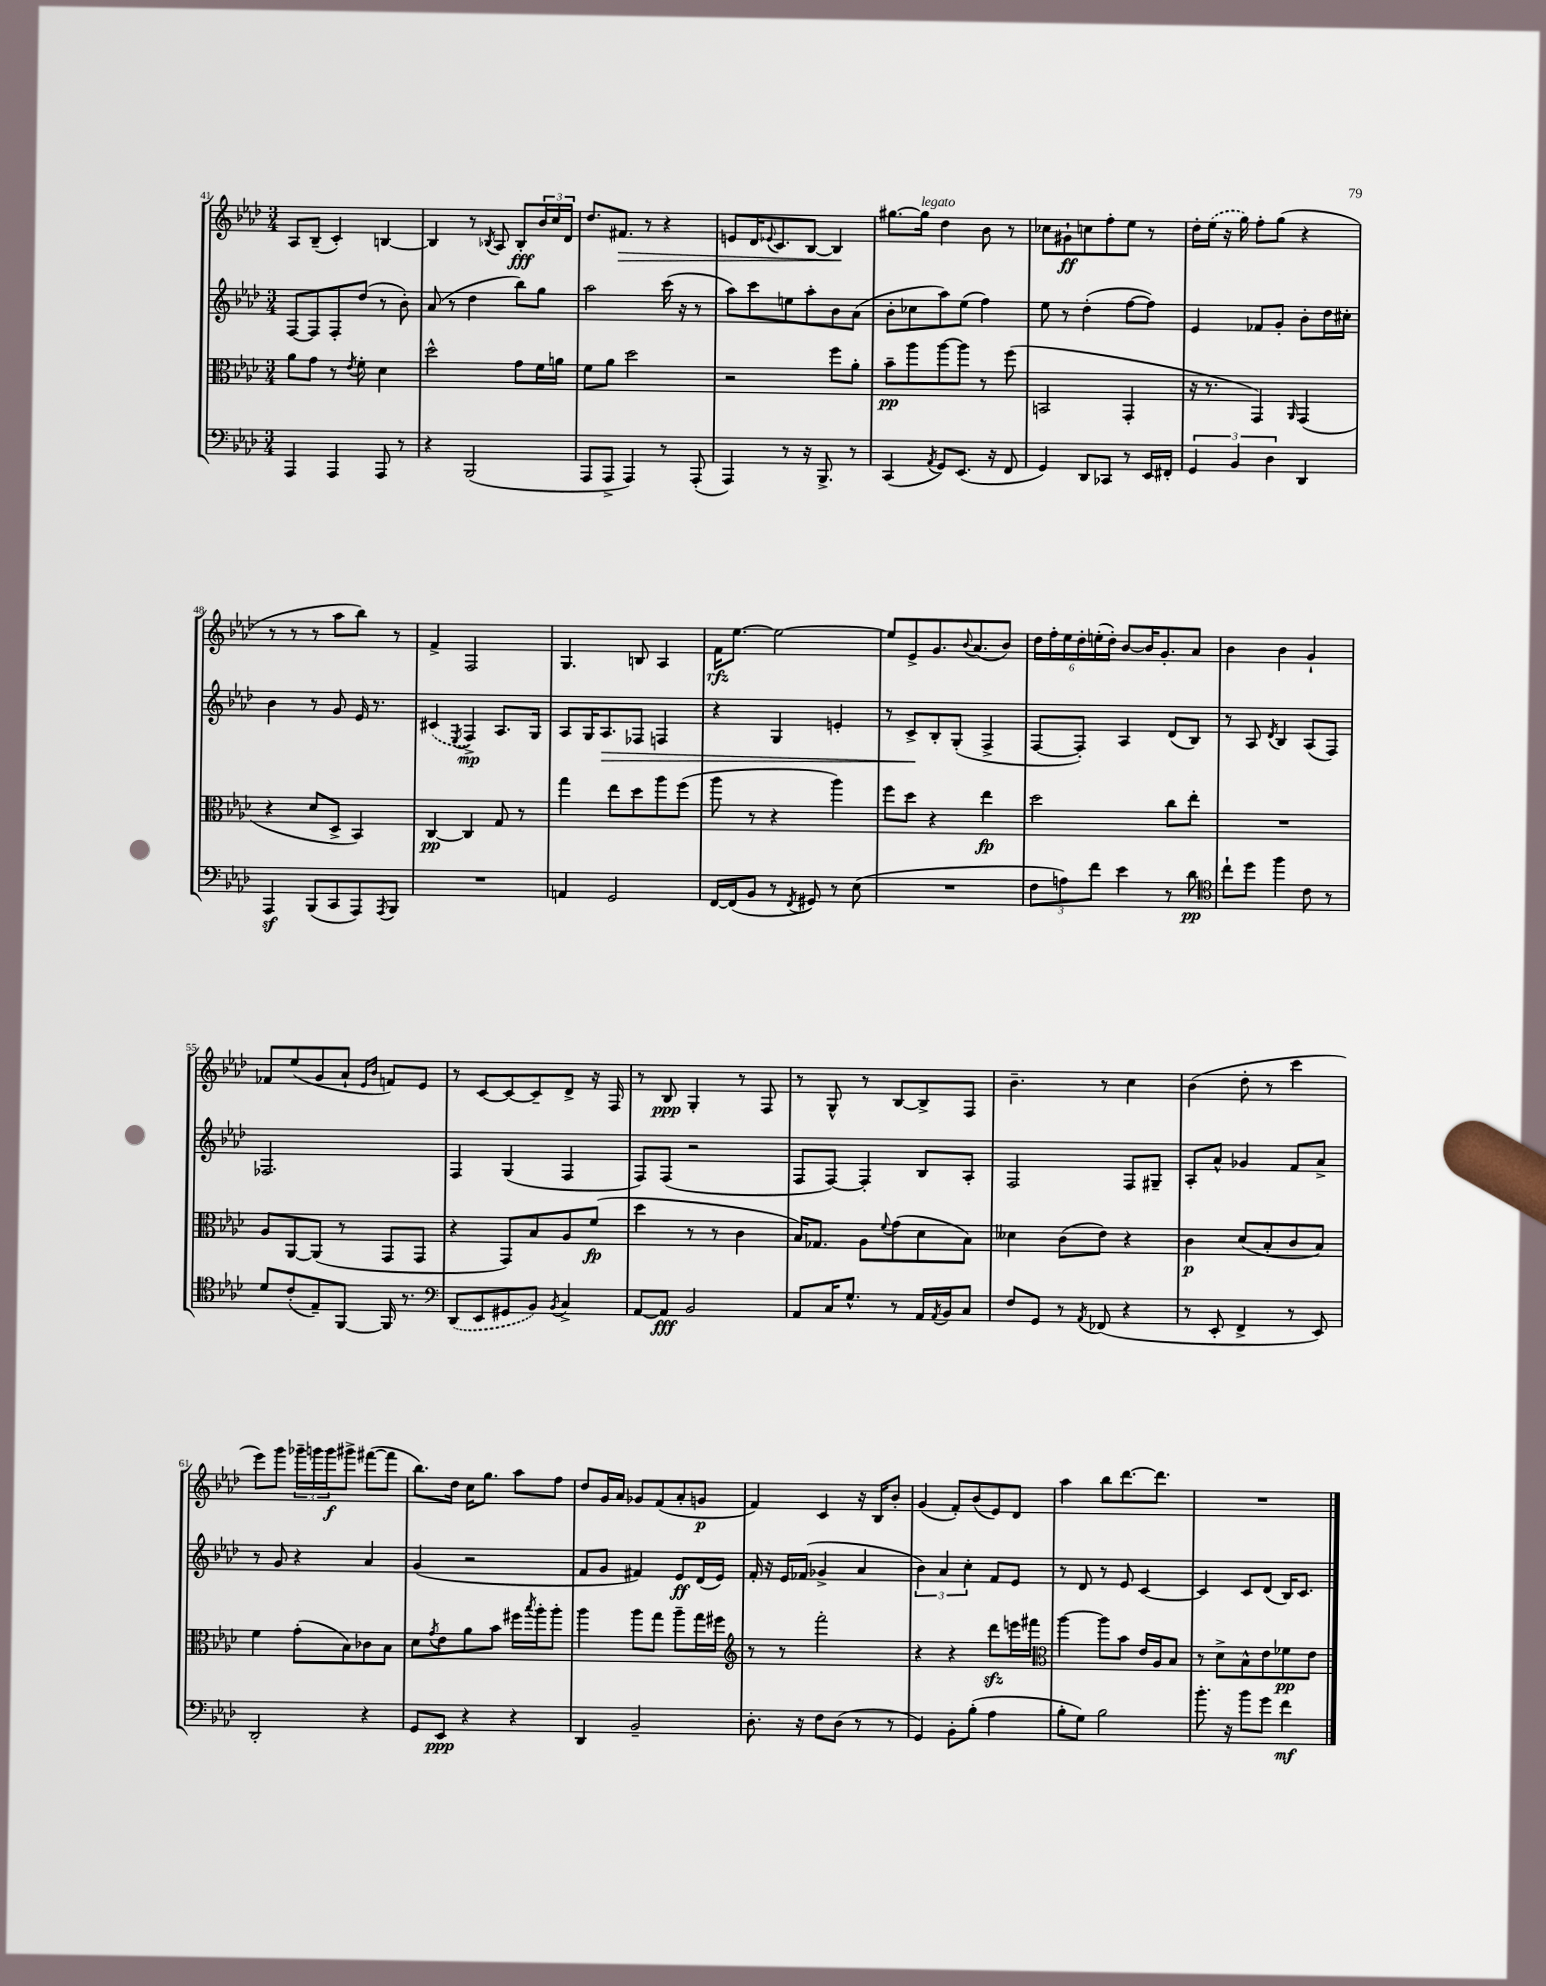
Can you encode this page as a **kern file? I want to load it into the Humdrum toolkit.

**kern	**kern	**kern	**kern
*staff4	*staff3	*staff2	*staff1
*clefF4	*clefC3	*clefG2	*clefG2
*k[b-e-a-d-]	*k[b-e-a-d-]	*k[b-e-a-d-]	*k[b-e-a-d-]
*M3/4	*M3/4	*M3/4	*M3/4
4AAA-/	8a-\L	[8F/L	8A-/L
.	8g\J	8F/]	(8B-~/J
4AAA-/	8r	8F'/	4c'/)
.	8qe-/	.	.
.	8f'\	(8dd-/J	.
8AAA-/	4d-\	8r	[4B/
8r	.	8b-'\)	.
=	=	=	=
4r	2dd-^^\	(8a-/	4B/]
.	.	8r	.
(2BBB-/	.	4dd-\	8r
.	.	.	8qB-/
.	.	.	8A-/
.	8g\L	8bb-\L)	8B-'/L
.	16f\L	8gg\J	24b-/L
.	.	.	24cc/
.	16a\JJ	.	.
.	.	.	24d-/JJ
=	=	=	=
8AAA-/L	8f\L	2aa-\	8.dd-/L
8AAA-^/J	8a-\J	.	.
.	.	.	8.f#/J
4AAA-/)	2dd-\	.	.
.	.	.	8r
8r	.	(16ccc\	4r
.	.	16r	.
(8AAA-'/	.	8r	.
=	=	=	=
4AAA-/)	2r	8aa-\L)	8e/L
.	.	8ccc\	16d-/K
.	.	.	8qqe-/
.	.	.	8.c/
8r	.	8ee\	.
16r	.	8aa-'\	[8B-/J
8.BBB-^/	.	.	.
.	8ff\L	8b-\	4B-/]
8r	8a-'\J	(8a-\J	.
=	=	=	=
(4CC/	8b-~\L	8b-'\L	[8.gg#\L
.	8aa-\	8cc-\	.
.	.	.	16gg#\]Jk
8qAA-/	.	.	.
8GG/L)	[8aa-\	8aa-\)	4dd-\
(8.EE-/J	8aa-\]J	(8ee-\J	.
.	8r	4ff\)	8b-\
16r	.	.	.
8FF/	(8ff\	.	8r
=	=	=	=
4GG/)	2BB/	8ee-\	8cc-\L
.	.	8r	8g#`\
8DD-/L	.	(4dd-'\	8cc\
8CC-/J	.	.	8ff'\
8r	4GG'/	[8ff\L	8ee-\J
16EE-/LL	.	8ff\]J)	8r
16FF#'/JJ	.	.	.
=	=	=	=
6GG/	16r	4e-/	16dd-'\LL
.	8.r	.	(16ee-\JJ
.	.	.	16r
6BB-/	.	.	.
.	.	.	16gg\)
.	4GG/)	8f-/L	8ff'\L
6D-\	.	.	.
.	.	8g'/J	(8gg\J
.	16qqAA-/	.	.
4DD-/	(4GG/	8b-'\L	4r
.	.	16dd-\L	.
.	.	16cc#'\JJ	.
=	=	=	=
4AAA-/	4r	4b-\	8r
.	.	.	8r
(8BBB-/L	8d-/L	8r	8r
8CC/	8D-^/J	8g/	8aa-\L
8AAA-/)	4BB-/)	16e-/	8bb-\J)
.	.	8.r	.
8qAAA-/	.	.	.
8BBB-/J	.	.	8r
=	=	=	=
2.r	[4C/	(4c#/	4f^/
.	.	8qE-/	.
.	4C/]	4F^/)	2F/
.	8G/	8.A-/L	.
.	8r	.	.
.	.	16G/Jk	.
=	=	=	=
4AA/	4gg\	8A-/L	4.G/
.	.	16G/K	.
.	.	8.A-/	.
2GG/	8ee-\L	.	.
.	8dd-\	8F-/J	8B/
.	8aa-\	4F/	4A-/
.	(8ff\J	.	.
=	=	=	=
[16FF/LL	8aa-\	4r	16f\LK
(16FF/]J	.	.	[8.ee-\J
8BB-/J	8r	.	.
8r	4r	4G/	2ee-\_
8qFF/	.	.	.
8GG#/)	.	.	.
8r	4aa-\)	4e'/	.
(8E-\	.	.	.
=	=	=	=
2.r	8ff\L	8r	8ee-/]L
.	8dd-\J	8c^/L	8e-^/
.	4r	8B-'/	8.g/
.	.	(8G'/J	.
.	.	.	8qqb-/
.	.	.	(8.a-/
.	4ee-\	4F^/	.
.	.	.	8b-/J)
=	=	=	=
12F\L	2dd-\	[8F/L	24dd-\LL
.	.	.	24ff'\
12A\)	.	.	24ee-\
.	.	8F'/]J)	24dd-'\
12f\J	.	.	(24ee'\
.	.	.	24dd-'\JJ)
4e-\	.	4A-/	[8b-/L
.	.	.	16b-/]K
.	.	.	8.g'/
8r	8cc\L	(8d-/L	.
8d-\	8ee-'\J	8B-/J)	8a-/J
=	=	=	=
*clefC4	*	*	*
8cc`\L	2.r	8r	4b-\
8dd-\J	.	8A-/	.
.	.	8qd-/	.
4ff\	.	4B-/	4b-\
8c\	.	(8A-/L	4g`/
8r	.	8F/J)	.
=	=	=	=
8d-/L	8A-/L	2.F-/	8f-/L
(8c'/	[8AA-/	.	(8ee-/
8E-~/)	(8AA-/]J	.	8g/
[8FF/J	8r	.	8a-`/J
.	.	.	16qqe-/LL
.	.	.	16qqb-/JJ
16FF/]	8GG/L	.	8f/L)
8.r	.	.	.
.	8GG/J	.	8e-/J
=	=	=	=
*clefF4	*	*	*
(8DD-/L	4r	4F/	8r
8EE-/	.	.	[8c/L
8GG#/	8GG/L)	(4G/	8c/_
8BB-/J)	8B-/	.	8c~/]
8qBB-/	.	.	.
4C^/	8A-/	4F/	8d-^/J
.	(8f/J	.	16r
.	.	.	16F/
=	=	=	=
[8AA-/L	4dd-\	8F/L)	8r
8AA-/]J	.	(8F/J	8B-/
2BB-/	8r	2r	4G'/
.	8r	.	.
.	4c\	.	8r
.	.	.	8F/
=	=	=	=
8AA-/L	16B-/LK)	8F/L	8r
.	8.G-/J	.	.
16C/K	.	[8F/J)	8G^^/
8.G^^/J	.	.	.
.	8A-\L	4F'/]	8r
.	8qqf/	.	.
8r	(8g\	.	[8B-/L
16AA-/LL	8d-\	8B-/L	8B-^/]
8qAA-/	.	.	.
16BB-/J	.	.	.
8C/J	8B-\J)	8A-'/J	8F/J
=	=	=	=
8F/L	4d--\	2F/	4.b-~\
8GG/J	.	.	.
8r	(8c\L	.	.
8qAA-/	.	.	.
(8FF-/	8e-\J)	.	8r
4r	4r	8F/L	4cc\
.	.	8G#~/J	.
=	=	=	=
8r	4c\	8A-'/L	(4b-\
8EE-'/	.	8a-^^/J	.
4FF^/	(8d-/L	4g-/	8dd-'\
.	8B-'/	.	8r
8r	8c/	8f/L	4ccc\
8EE-/)	8B-/J)	8a-^/J	.
=	=	=	=
2DD-'/	4f\	8r	8eee-\L)
.	.	8g/	8ggg\J
.	(8g'\L	4r	24ggg-~\LL
.	.	.	24ggg\
.	.	.	24ggg\J
.	8B-\)	.	8ggg#^\J
4r	8c-\	4a-/	([8fff#\L
.	8B-\J	.	8fff#\]J
=	=	=	=
8GG/L	8d-\L	(4g/	8.bb-\L)
.	8qg/	.	.
8EE-/J	8e-\	.	.
.	.	.	16dd-\Jk
4r	8a-\	2r	16cc\LK
.	.	.	8.gg\J
.	8b-\J	.	.
4r	16ff#\LL	.	8aa-\L
.	8qbb-/	.	.
.	16aa-'\J	.	.
.	8aa-'\J	.	8ff\J
=	=	=	=
4DD-/	4aa-\	8f/L	8dd-/L
.	.	8g/J	16g/L
.	.	.	16a-/JJ
2BB-~/	8aa-\L	4f#/)	8g-/L
.	8gg\J	.	(8f/
.	8aa-~\L	8e-/L	8a-'/
.	16gg\L	(16d-/L	8g/J
.	16ff#\JJ	16e-/JJ)	.
=	=	=	=
*	*clefG2	*	*
8.D-'\	8r	16f'/	4f/)
.	.	16r	.
.	8r	16e-/LL	.
16r	.	(16f-/JJ	.
8F\L	2fff'\	4g-^/	4c/
(8D-\J	.	.	.
8r	.	4a-/	16r
.	.	.	16B-/LK
8r	.	.	8b-'/J
=	=	=	=
4GG/)	4r	6b-\)	(4g/
.	.	6a-/	.
8BB-'\L	4r	.	8f'/L)
.	.	6cc'\	.
(8B-'\J	.	.	(8b-/
4A-\	8ddd-\L	8f/L	8e-/)
.	16eee\L	8e-/J	8d-/J
.	16fff#\JJ	.	.
=	=	=	=
*	*clefC3	*	*
8B-'\L	[4aa-\	8r	4aa-\
8G\J)	.	8d-/	.
2B-\	8aa-\]L	8r	8bb-\L
.	8b-\J	8e-/	[8.ddd-\
.	16e-/LL	[4c/	.
.	16A-/J	.	8.ddd-\]J
.	8B-/J	.	.
=	=	=	=
8.b-'\	8r	4c/]	2.r
.	8d-^\L	.	.
16r	.	.	.
8b-\L	8B-^^\	8c/L	.
8g\J	8e-\	(8d-/J	.
4f\	8f-\	16B-/LK)	.
.	.	8.c/J	.
.	8e-\J	.	.
==	==	==	==
*-	*-	*-	*-
